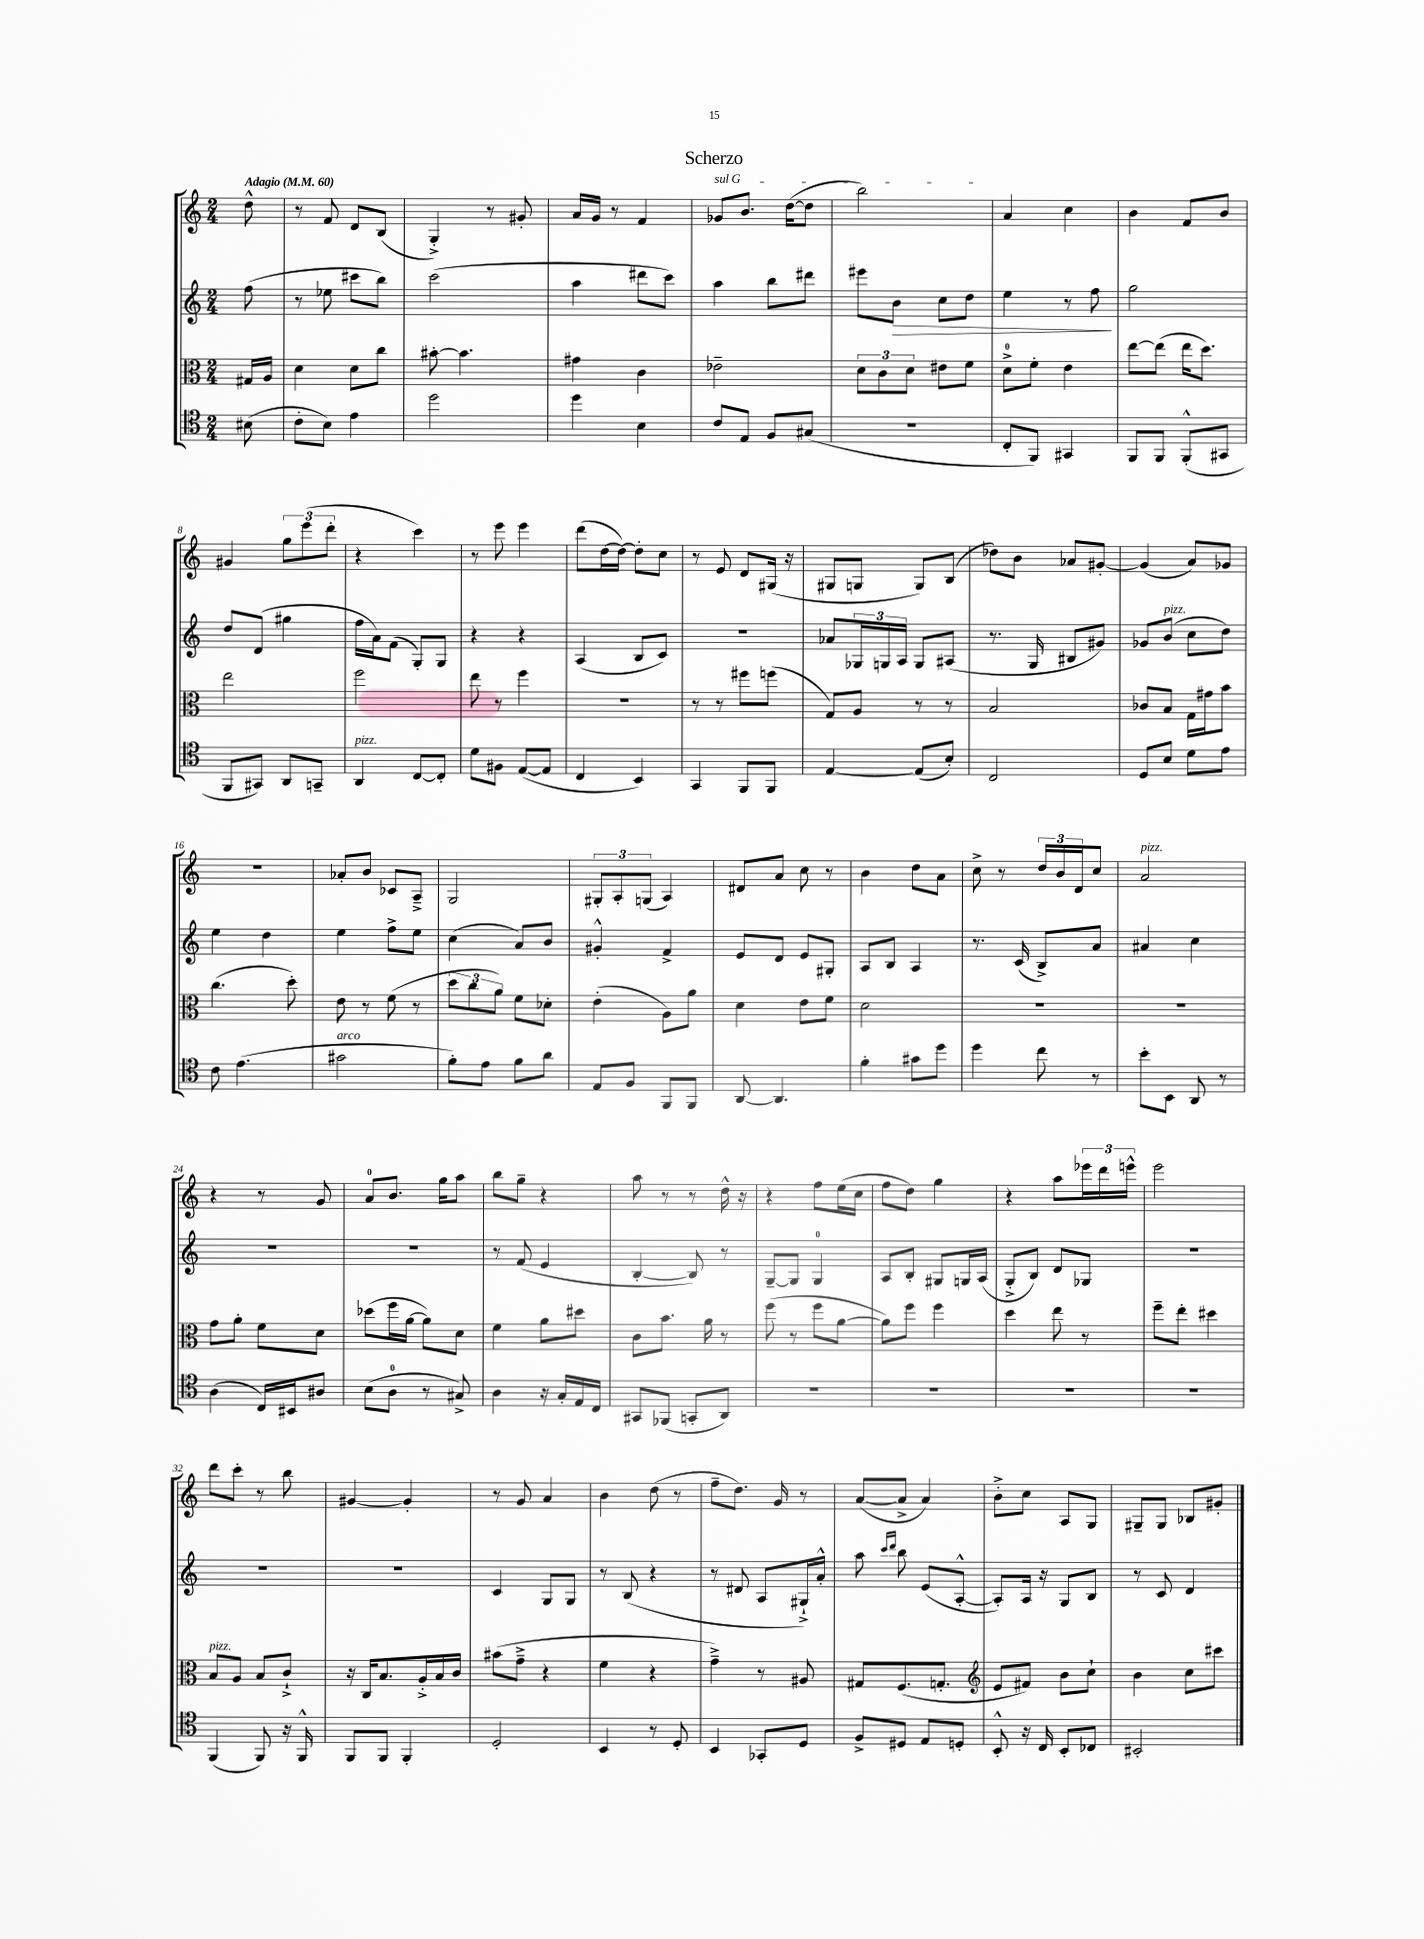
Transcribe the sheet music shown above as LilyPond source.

\header { title = "Scherzo" }
<<
\new StaffGroup <<
\new Staff = "s0" {
    \clef treble \key c \major \numericTimeSignature \time 2/4 \partial 8 \tempo "Adagio" 4 = 60
    d''8-^ |
    r8 f'8 d'8 b8( |
    g4-.->) r8 gis'8-. |
    a'16 g'16 r8 f'4 |
    \once \override TextSpanner.bound-details.left.text = \markup { \italic "sul G" } ges'8\startTextSpan b'8. d''16~( d''8 |
    b''2\stopTextSpan) |
    a'4 c''4 |
    b'4 f'8 b'8 |
    gis'4 \tuplet 3/2 { g''8 e'''8( d'''8-. } |
    r4 c'''4) |
    r8 e'''8 e'''4 |
    d'''8( d''16~ d''16~) d''8-. c''8 |
    r8 e'8 d'8 gis16( r16 |
    gis8 g8 g8) b8( |
    des''8) b'8 aes'8 gis'8~-. |
    gis'4( a'8) ges'8 |
    R2 |
    aes'8-. b'8 ces'8 a8---> |
    g2 |
    \tuplet 3/2 { gis8-. a8-. g8( } a4) |
    dis'8 a'8 c''8 r8 |
    b'4 d''8 a'8 |
    c''8-> r8 \tuplet 3/2 { d''16 b'16 d'16 } c''8 |
    a'2^\markup { \italic "pizz." } |
    r4 r8 g'8 |
    a'8-0 b'8. g''16 a''8 |
    b''8 g''8-- r4 |
    a''8 r8 r8 d''16-^ r16 |
    r4 f''8 e''16( c''16 |
    f''8 d''8) g''4 |
    r4 a''8 \tuplet 3/2 { ees'''16 d'''16 e'''16-^ } |
    e'''2 |
    d'''8 c'''8-. r8 b''8 |
    gis'4~ gis'4-. |
    r8 g'8 a'4 |
    b'4 d''8( r8 |
    f''8-- d''8.) g'16 r8 |
    a'8~( a'8-> a'4) |
    b'8-.-> c''8 a8 g8 |
    gis8-- gis8 bes8 gis'8-. \bar "|." |
}
\new Staff = "s1" {
    \clef treble \key c \major \numericTimeSignature \time 2/4 \partial 8
    f''8( |
    r8 ees''8 cis'''8 b''8) |
    c'''2( |
    a''4 dis'''8 c'''8) |
    a''4 b''8 dis'''8 |
    eis'''8 b'8\> c''8 d''8 |
    e''4 r8 f''8\! |
    g''2 |
    d''8 d'8( gis''4 |
    f''16 a'16) f'8( g8-.) g8 |
    r4 r4 |
    a4( b8 c'8) |
    r2 |
    aes'8 \tuplet 3/2 { ges16 g16 a16 } g8 ais8( |
    r8. g16 bis8 gis'8) |
    ges'8 b'8^\markup { \italic "pizz." }( c''8 d''8) |
    e''4 d''4 |
    e''4 f''8-> e''8 |
    c''4( a'8) b'8 |
    gis'4-.-^ f'4-> |
    e'8 d'8 e'8 gis8-. |
    a8 b8 a4 |
    r8. c'16( b8->) a'8 |
    ais'4 c''4 |
    R2 |
    R2 |
    r8 f'8( e'4 |
    b4~-. b8) r8 |
    g8~-- g8 g4-0 |
    a8 b8-. gis8 g16 a16( |
    g8-.-> b8) d'8 ges8 |
    R2 |
    R2 |
    R2 |
    c'4 g8 g8 |
    r8 b8( r4 |
    r8 dis'8 a8 gis16-!->) a'16-.-^ |
    a''8 \grace { c'''16 d'''16 } b''8 e'8( a8~-.-^ |
    a8-.) a16 r16 g8 b8 |
    r8 c'8 d'4 \bar "|." |
}
\new Staff = "s2" {
    \clef alto \key c \major \numericTimeSignature \time 2/4 \partial 8
    gis16 a16 |
    d'4 d'8 c''8 |
    bis'8~-. bis'4. |
    gis'4 c'4 |
    ees'2-- |
    \tuplet 3/2 { d'8 c'8 d'8 } eis'8 f'8 |
    d'8-0-> f'8-. e'4 |
    e''8~ e''8( e''16 d''8.) |
    e''2 |
    f''2 |
    e''8 r8 f''4 |
    r2 |
    r8 r8 fis''8 f''8( |
    g8) a8 r8 r8 |
    b2 |
    ces'8 b8 g16 gis'16 b'8 |
    c''4.( d''8-.) |
    e'8 r8 f'8( r8 |
    \tuplet 3/2 { d''8 c''8 a'8) } f'8 des'8-. |
    e'4-.( a8) a'8 |
    d'4 e'8 f'8 |
    d'2 |
    R2 |
    R2 |
    g'8 a'8-. f'8 d'8 |
    des''8( f''16 a'16~ a'8) d'8 |
    f'4 a'8 dis''8 |
    c'8 b'8. a'16 r8 |
    f''8( r8 f''8 a'8~ |
    a'8) f''8 f''4 |
    d''4 e''8 r8 |
    f''8-- e''8-. dis''4 |
    b8^\markup { \italic "pizz." } a8 b8 c'8-!-> |
    r16 c16 b8. a16-.-> b16 c'16 |
    bis'8( g'8---> r4 |
    f'4 r4 |
    g'4--->) r8 ais8 |
    gis8 f8.( g8.-. |
    \clef treble e'8 fis'8) b'8 c''8-! |
    b'4 c''8 cis'''8 \bar "|." |
}
\new Staff = "s3" {
    \clef tenor \key c \major \numericTimeSignature \time 2/4 \partial 8
    bis8( |
    c'8-. b8) e'4 |
    d''2 |
    d''4 b4 |
    c'8 e8 f8 gis8( |
    R2 |
    c8-. f,8) gis,4 |
    f,8 f,8 f,8-.-^( gis,8 |
    f,8 gis,8) a,8 g,8-- |
    a,4^\markup { \italic "pizz." } c8~ c8-. |
    d'8 fis8 e8~( e8 |
    c4 b,4) |
    g,4 f,8 f,8 |
    e4~ e8( b8-.) |
    c2 |
    d8 b8 d'8 e'8 |
    c'8 e'4.( |
    gis'2^\markup { \italic "arco" } |
    f'8-.) e'8 f'8 a'8 |
    e8 f8 f,8 f,8 |
    a,8~ a,4. |
    f'4-. gis'8 d''8 |
    d''4 c''8 r8 |
    b'8-. b,8 a,8 r8 |
    a4( c16) bis,16 ais8 |
    b8( a8-0 r8 gis8->) |
    a4 r16 g16-. e16 c16 |
    gis,8 fes,8( g,8-. a,8) |
    R2 |
    R2 |
    R2 |
    R2 |
    f,4( f,8) r16 f,16-^ |
    f,8 f,8 f,4-. |
    d2-. |
    b,4 r8 d8-. |
    b,4 ges,8-. d8 |
    f8-> dis8 e8 d8-. |
    b,8-.-^ r16 c16 b,8-. ces8 |
    bis,2-. \bar "|." |
}
>>
>>
